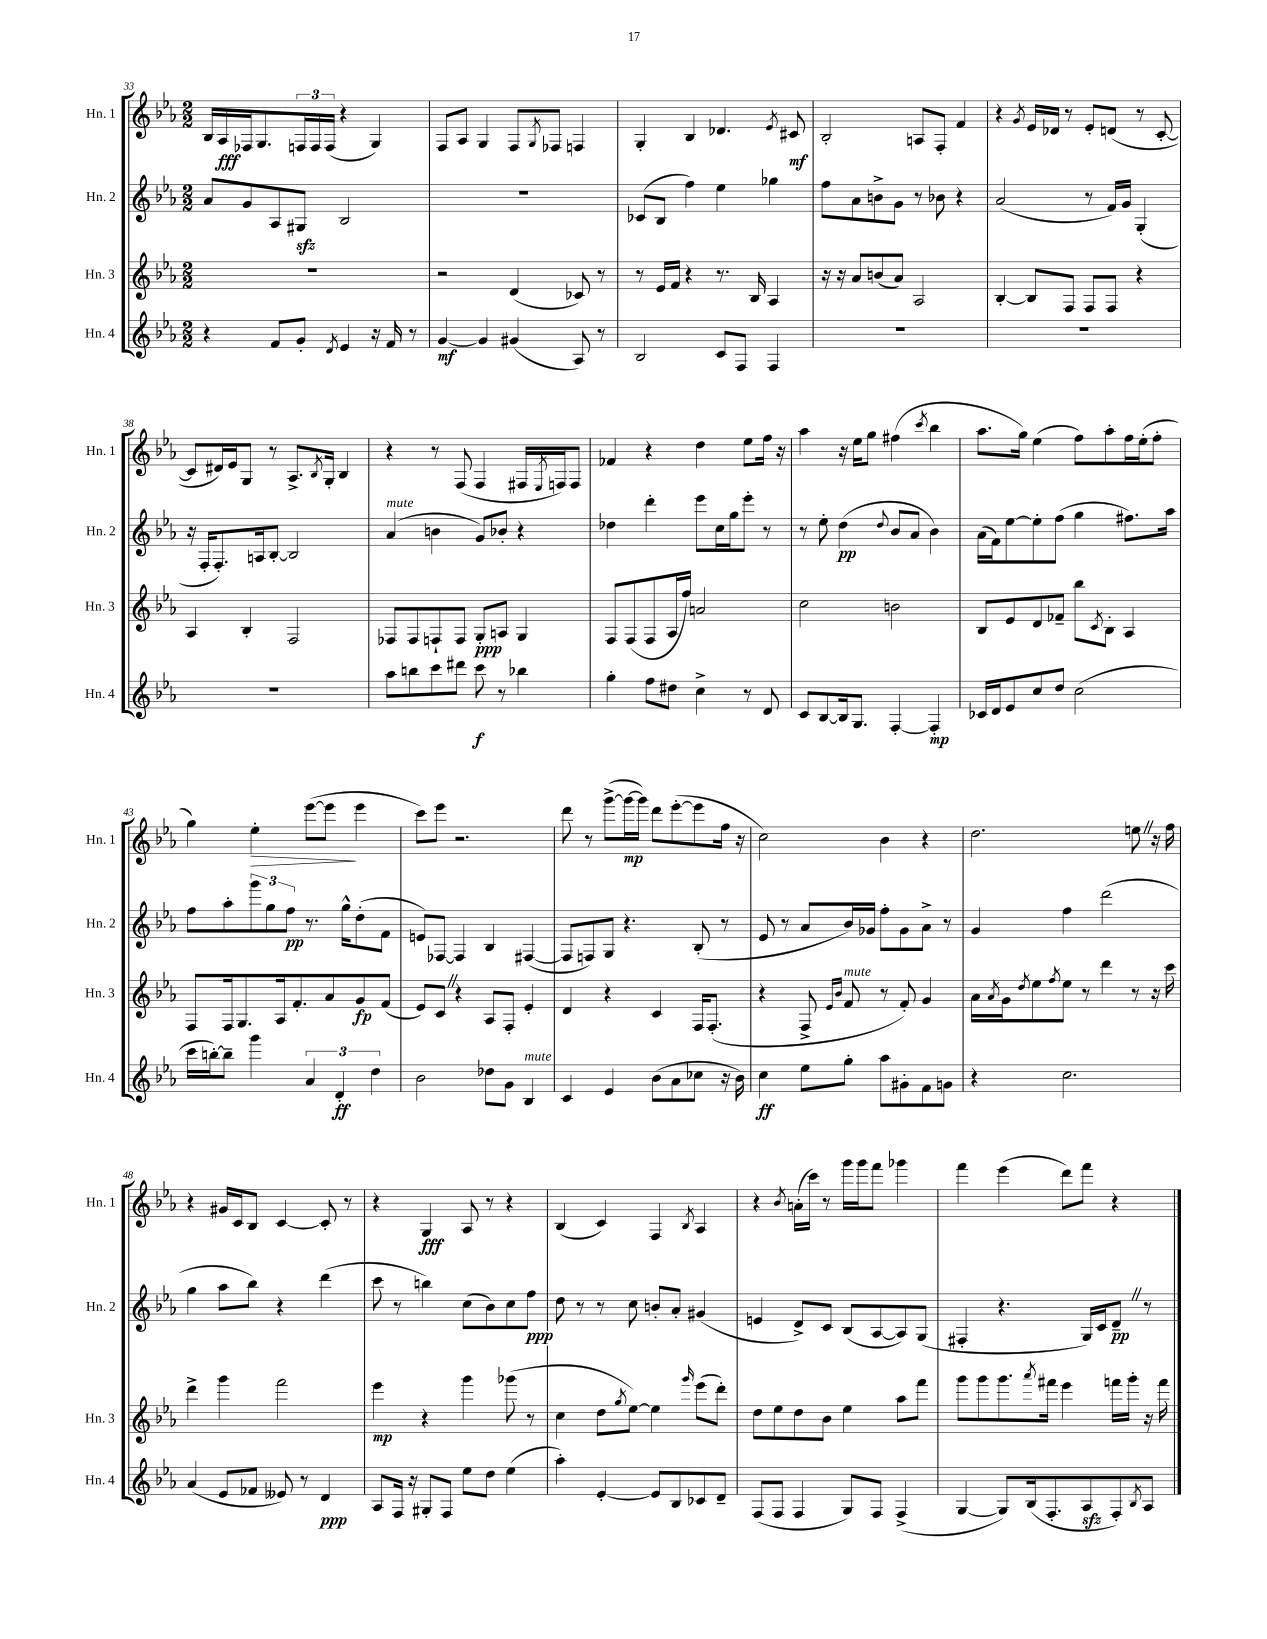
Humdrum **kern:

**kern	**dynam	**kern	**dynam	**kern	**dynam	**kern	**dynam
*part4	*part4	*part3	*part3	*part2	*part2	*part1	*part1
*staff4	*staff4	*staff3	*staff3	*staff2	*staff2	*staff1	*staff1
*I"Hn. 4	*	*I"Hn. 3	*	*I"Hn. 2	*	*I"Hn. 1	*
*I'Hn. 4	*	*I'Hn. 3	*	*I'Hn. 2	*	*I'Hn. 1	*
*clefG2	*	*clefG2	*	*clefG2	*	*clefG2	*
*k[b-e-a-]	*	*k[b-e-a-]	*	*k[b-e-a-]	*	*k[b-e-a-]	*
*M2/2	*	*M2/2	*	*M2/2	*	*M2/2	*
=33	=33	=33	=33	=33	=33	=33	=33
4r	.	1r	.	8a-/L	.	16B-/LL	.
.	.	.	.	.	.	16A-/	fff
.	.	.	.	8g/	.	16F-X/J	.
.	.	.	.	.	.	8.G/	.
8f/L	.	.	.	8A-/	.	.	.
8g'/J	.	.	.	8G#Xzz/J	.	24Fn/L	.
.	.	.	.	.	.	24F/	.
.	.	.	.	.	.	(24F/JJ	.
8qd/	.	.	.	.	.	.	.
4e-/	.	.	.	2B-/	.	4r	.
16r	.	.	.	.	.	4G/)	.
16f/	.	.	.	.	.	.	.
8r	.	.	.	.	.	.	.
=34	=34	=34	=34	=34	=34	=34	=34
[4g/	mf	2r	.	1r	.	8F/L	.
.	.	.	.	.	.	8A-/J	.
4g/]	.	.	.	.	.	4G/	.
(4g#X/	.	(4d/	.	.	.	8F/L	.
.	.	.	.	.	.	8qG/	.
.	.	.	.	.	.	8F-X/J	.
8A-/)	.	8c-X/)	.	.	.	4Fn/	.
8r	.	8r	.	.	.	.	.
=35	=35	=35	=35	=35	=35	=35	=35
2B-/	.	8r	.	(8c-X/L	.	4G'/	.
.	.	16e-/LL	.	8B-/J	.	.	.
.	.	16f/JJ	.	.	.	.	.
.	.	4r	.	4ff\)	.	4B-/	.
8c/L	.	8.r	.	4ee-\	.	4.d-X/	.
8F/J	.	.	.	.	.	.	.
.	.	16B-/	.	.	.	.	.
4F/	.	4A-/	.	4gg-X\	.	.	.
.	.	.	.	.	.	8qe-/	.
.	.	.	.	.	.	8c#X/	mf
=36	=36	=36	=36	=36	=36	=36	=36
1r	.	16r	.	8ff\L	.	2B-'/	.
.	.	16r	.	.	.	.	.
.	.	8a-/L	.	8a-\	.	.	.
.	.	(8bn/	.	8bn^\	.	.	.
.	.	8a-/J)	.	8g\J	.	.	.
.	.	2A-/	.	8r	.	8An/L	.
.	.	.	.	8b-X\	.	8F'/J	.
.	.	.	.	4r	.	4f/	.
=37	=37	=37	=37	=37	=37	=37	=37
1r	.	[4B-'/	.	(2a-/	.	4r	.
.	.	.	.	.	.	8qg/	.
.	.	8B-/L]	.	.	.	16e-/LL	.
.	.	.	.	.	.	16d-X/JJ	.
.	.	8F/J	.	.	.	8r	.
.	.	8F/L	.	8r	.	8e-'/L	.
.	.	8F/J	.	16f/LL)	.	(8dn/J	.
.	.	.	.	16g/JJ	.	.	.
.	.	4r	.	(4G'/	.	8r	.
.	.	.	.	.	.	[8c'/	.
!!LO:LB:g=z
=38	=38	=38	=38	=38	=38	=38	=38
1r	.	4A-/	.	16r	.	8c/L]	.
.	.	.	.	16F'/KL	.	.	.
.	.	.	.	8.F'/)	.	16d#X/L)	.
.	.	.	.	.	.	16e-/J	.
.	.	4B-'/	.	.	.	8G/J	.
.	.	.	.	16An/k	.	.	.
.	.	.	.	[8B-'/J	.	8r	.
.	.	2F/	.	2B-/]	.	8.A-^/L	.
.	.	.	.	.	.	8qB-/	.
.	.	.	.	.	.	16G'/Jk	.
.	.	.	.	.	.	4B-/	.
=39	=39	=39	=39	=39	=39	=39	=39
!	!	!	!	!LO:TX:a:i:t=mute	!	!	!
8aa-\L	.	8F-X/L	.	(4a-/	.	4r	.
8bbn\	.	8F-/	.	.	.	.	.
8ccc\	.	8Fn`/	.	4bn\	.	8r	.
8ddd#X\J	.	8F/J	.	.	.	(8F/	.
8ccc\	f	8G'/L	ppp	8g/L)	.	4F/	.
8r	.	8An/J	.	8b-X'/J	.	.	.
4bb-X\	.	4G/	.	4r	.	16F#X/LL	.
.	.	.	.	.	.	8qE-/	.
.	.	.	.	.	.	16Fn/J)	.
.	.	.	.	.	.	8F/J	.
=40	=40	=40	=40	=40	=40	=40	=40
4gg'\	.	8F/L	.	4dd-X\	.	4f-X/	.
.	.	(8F/	.	.	.	.	.
8ff\L	.	8F/	.	4ddd'\	.	4r	.
8dd#X\J	.	16A-/L	.	.	.	.	.
.	.	16ff/JJ)	.	.	.	.	.
4cc^\	.	2an/	.	8eee-\L	.	4dd\	.
.	.	.	.	16cc\L	.	.	.
.	.	.	.	16gg\J	.	.	.
8r	.	.	.	8eee-'\J	.	8ee-\L	.
8d/	.	.	.	8r	.	16ff\Jk	.
.	.	.	.	.	.	16r	.
=41	=41	=41	=41	=41	=41	=41	=41
8c/L	.	2cc\	.	8r	.	4aa-\	.
[8B-/	.	.	.	8ee-'\	.	.	.
16B-/k]	.	.	.	(4dd\	pp	16r	.
8.G/J	.	.	.	.	.	16ee-\KL	.
.	.	.	.	.	.	8gg\J	.
.	.	.	.	8qqdd/	.	.	.
[4F'/	.	2bn\	.	8b-/L	.	(4ff#X\	.
.	.	.	.	8a-/J	.	.	.
.	.	.	.	.	.	8qccc/	.
4F'/]	mp	.	.	4b-\)	.	4bb-\	.
=42	=42	=42	=42	=42	=42	=42	=42
16c-X/LL	.	8B-/L	.	(16a-\LL	.	8.aa-\L	.
16d/J	.	.	.	16f\J)	.	.	.
8e-/	.	8e-/	.	[8ee-\	.	.	.
.	.	.	.	.	.	16gg\Jk)	.
8cc/	.	8d/	.	8ee-'\]	.	(4ee-\	.
8dd/J	.	8f-X~/J	.	(8ff\J	.	.	.
(2cc\	.	8bb-\L	.	4gg\	.	8ff\L)	.
.	.	8qc/	.	.	.	.	.
.	.	8B-'\J	.	.	.	8aa-'\	.
.	.	4A-/	.	8.ff#X\L)	.	16ff\L	.
.	.	.	.	.	.	(16ee-'\J	.
.	.	.	.	.	.	8ff'\J	.
.	.	.	.	16aa-\Jk	.	.	.
!!LO:LB:g=z
=43	=43	=43	=43	=43	=43	=43	=43
16ccc\LL	.	8F/L	.	8ff\L	.	4gg\)	.
[16bbn'\J)	.	.	.	.	.	.	.
8bb~\J]	.	16F/k	.	8aa-'\	.	.	.
.	.	8.G/	.	.	.	.	.
!	!	!	!	!	!	!	!LO:HP:b
4ggg\	.	.	.	12ggg\	.	4ee-'\	>
.	.	.	.	12gg\	.	.	.
.	.	16A-/k	.	.	.	.	.
.	.	.	.	12ff\J	pp	.	.
.	.	8.f'/	.	.	.	.	.
6a-/	.	.	.	8.r	.	([8eee-\L	.
.	.	8a-/	.	.	.	8eee-\J]	.
6d'/	ff	.	.	.	.	.	.
.	.	.	.	16gg^^\KL	.	.	.
.	.	8g/	fp	(8dd'\	.	4eee-\	]
6dd\	.	.	.	.	.	.	.
.	.	(8f/J	.	8f\J	.	.	.
=44	=44	=44	=44	=44	=44	=44	=44
2b-\	.	8e-/L)	.	8en/L)	.	8ccc\L)	.
.	.	8cZ/J	.	[8F-X/J	.	8eee-\J	.
.	.	4r	.	4F-/]	.	2.r	.
8dd-X\L	.	8A-/L	.	4B-/	.	.	.
8g\J	.	8F'/J	.	.	.	.	.
!LO:TX:a:i:t=mute	!	!	!	!	!	!	!
4B-/	.	4e-'/	.	([4F#X/	.	.	.
=45	=45	=45	=45	=45	=45	=45	=45
4c/	.	4d/	.	8F#/L]	.	8ddd\	.
.	.	.	.	8Fn/)	.	8r	.
4e-/	.	4r	.	8G/J	.	([8ggg^\L	.
.	.	.	.	4.r	.	16ggg\L_	mp
.	.	.	.	.	.	16ggg\JJ])	.
(8b-\L	.	4c/	.	.	.	8ddd\L	.
8a-\	.	.	.	.	.	([8eee-'\	.
8cc-X\J	.	16F/KL	.	(8B-'/	.	8eee-\]	.
.	.	(8.F'/J	.	.	.	.	.
16r	.	.	.	8r	.	16ff\Jk	.
16b-\)	.	.	.	.	.	16r	.
=46	=46	=46	=46	=46	=46	=46	=46
4cc\	ff	4r	.	8e-/	.	2cc\)	.
.	.	.	.	8r	.	.	.
8ee-\L	.	8F^/	.	8a-/L	.	.	.
.	.	16qqe-/LL	.	.	.	.	.
.	.	16qqb-/JJ	.	.	.	.	.
!	!	!LO:TX:a:i:t=mute	!	!	!	!	!
8gg'\J	.	8f/	.	16b-/L)	.	.	.
.	.	.	.	16g-X/JJ	.	.	.
8aa-\L	.	8r	.	8ff'\L	.	4b-\	.
8g#X'\	.	8f'/)	.	8g-\	.	.	.
8f\	.	4g/	.	8a-^\J	.	4r	.
8gn\J	.	.	.	8r	.	.	.
=47	=47	=47	=47	=47	=47	=47	=47
4r	.	16a-\LL	.	4g/	.	2.dd\	.
.	.	8qa-/	.	.	.	.	.
.	.	16g\J	.	.	.	.	.
.	.	8qdd/	.	.	.	.	.
.	.	8ee-\	.	.	.	.	.
.	.	8qff/	.	.	.	.	.
2.cc\	.	8ee-\J	.	4ff\	.	.	.
.	.	8r	.	.	.	.	.
.	.	4ddd\	.	(2ddd\	.	.	.
.	.	8r	.	.	.	8eenZ\	.
.	.	16r	.	.	.	16r	.
.	.	16ccc\	.	.	.	16ff\	.
!!LO:LB:g=z
=48	=48	=48	=48	=48	=48	=48	=48
(4a-/	.	4ddd^\	.	4gg\	.	4r	.
8e-/L	.	4ggg\	.	8aa-\L	.	16g#X/LL	.
.	.	.	.	.	.	16c/J	.
8f-X/J	.	.	.	8bb-\J)	.	8B-/J	.
8e--X/)	.	2fff\	.	4r	.	[4c/	.
8r	.	.	.	.	.	.	.
4d/	ppp	.	.	(4ddd\	.	8c'/]	.
.	.	.	.	.	.	8r	.
=49	=49	=49	=49	=49	=49	=49	=49
8A-/L	.	4eee-\	mp	8ccc\	.	4r	.
16F/Jk	.	.	.	8r	.	.	.
16r	.	.	.	.	.	.	.
8G#X'/L	.	4r	.	4bbn\)	.	4G/	fff
8F/J	.	.	.	.	.	.	.
8ee-\L	.	4ggg\	.	(8cc\L	.	8A-/	.
8dd\J	.	.	.	8b-\)	.	8r	.
(4ee-\	.	(8ggg-X\	.	8cc\	.	4r	.
.	.	8r	.	8ff\J	ppp	.	.
=50	=50	=50	=50	=50	=50	=50	=50
4aa-'\)	.	4cc\	.	8dd\	.	(4B-/	.
.	.	.	.	8r	.	.	.
[4e-'/	.	8dd\L	.	8r	.	4c/)	.
.	.	8qgg/	.	.	.	.	.
.	.	[8ee-\J)	.	8cc\	.	.	.
8e-/L]	.	4ee-\]	.	8bn'/L	.	4F/	.
8B-/	.	.	.	8a-'/J	.	.	.
.	.	16qqggg/	.	.	.	8qB-/	.
8c-X/	.	(8eee-\L	.	(4g#X/	.	4A-/	.
8d~/J	.	8ddd'\J)	.	.	.	.	.
=51	=51	=51	=51	=51	=51	=51	=51
(8F/L	.	8dd\L	.	4en/	.	4r	.
8F/J	.	8ee-\	.	.	.	.	.
.	.	.	.	.	.	8qb-/	.
4F/	.	8dd\	.	8d^/L)	.	(16an'\LL	.
.	.	.	.	.	.	16ccc\JJ)	.
.	.	8b-\J	.	8c/J	.	8r	.
8G/L)	.	4ee-\	.	(8B-/L	.	16ggg\LL	.
.	.	.	.	.	.	16ggg\J	.
8F/J	.	.	.	[8A-/	.	8fff\J	.
(4F^/	.	8aa-\L	.	8A-/])	.	4ggg-X\	.
.	.	8fff\J	.	(8G/J	.	.	.
=52	=52	=52	=52	=52	=52	=52	=52
[4G/	.	8ggg\L	.	4F#X'/	.	4fff\	.
.	.	8ggg\	.	.	.	.	.
8G/L])	.	8.ggg\	.	4.r	.	(4eee-\	.
(16B-/k	.	.	.	.	.	.	.
.	.	8qaaa-/	.	.	.	.	.
8.F'/	.	16fff#X\Jk	.	.	.	.	.
.	.	4eee-\	.	.	.	8ddd\L)	.
8A-zz/	.	.	.	16G/LL)	.	8fff\J	.
.	.	.	.	16c/J	.	.	.
8F'/)	.	16fffn\LL	.	8d~Z/J	pp	4r	.
.	.	16ggg'\JJ	.	.	.	.	.
8qB-/	.	.	.	.	.	.	.
8A-/J	.	16r	.	8r	.	.	.
.	.	16fff\	.	.	.	.	.
==	==	==	==	==	==	==	==
*-	*-	*-	*-	*-	*-	*-	*-
